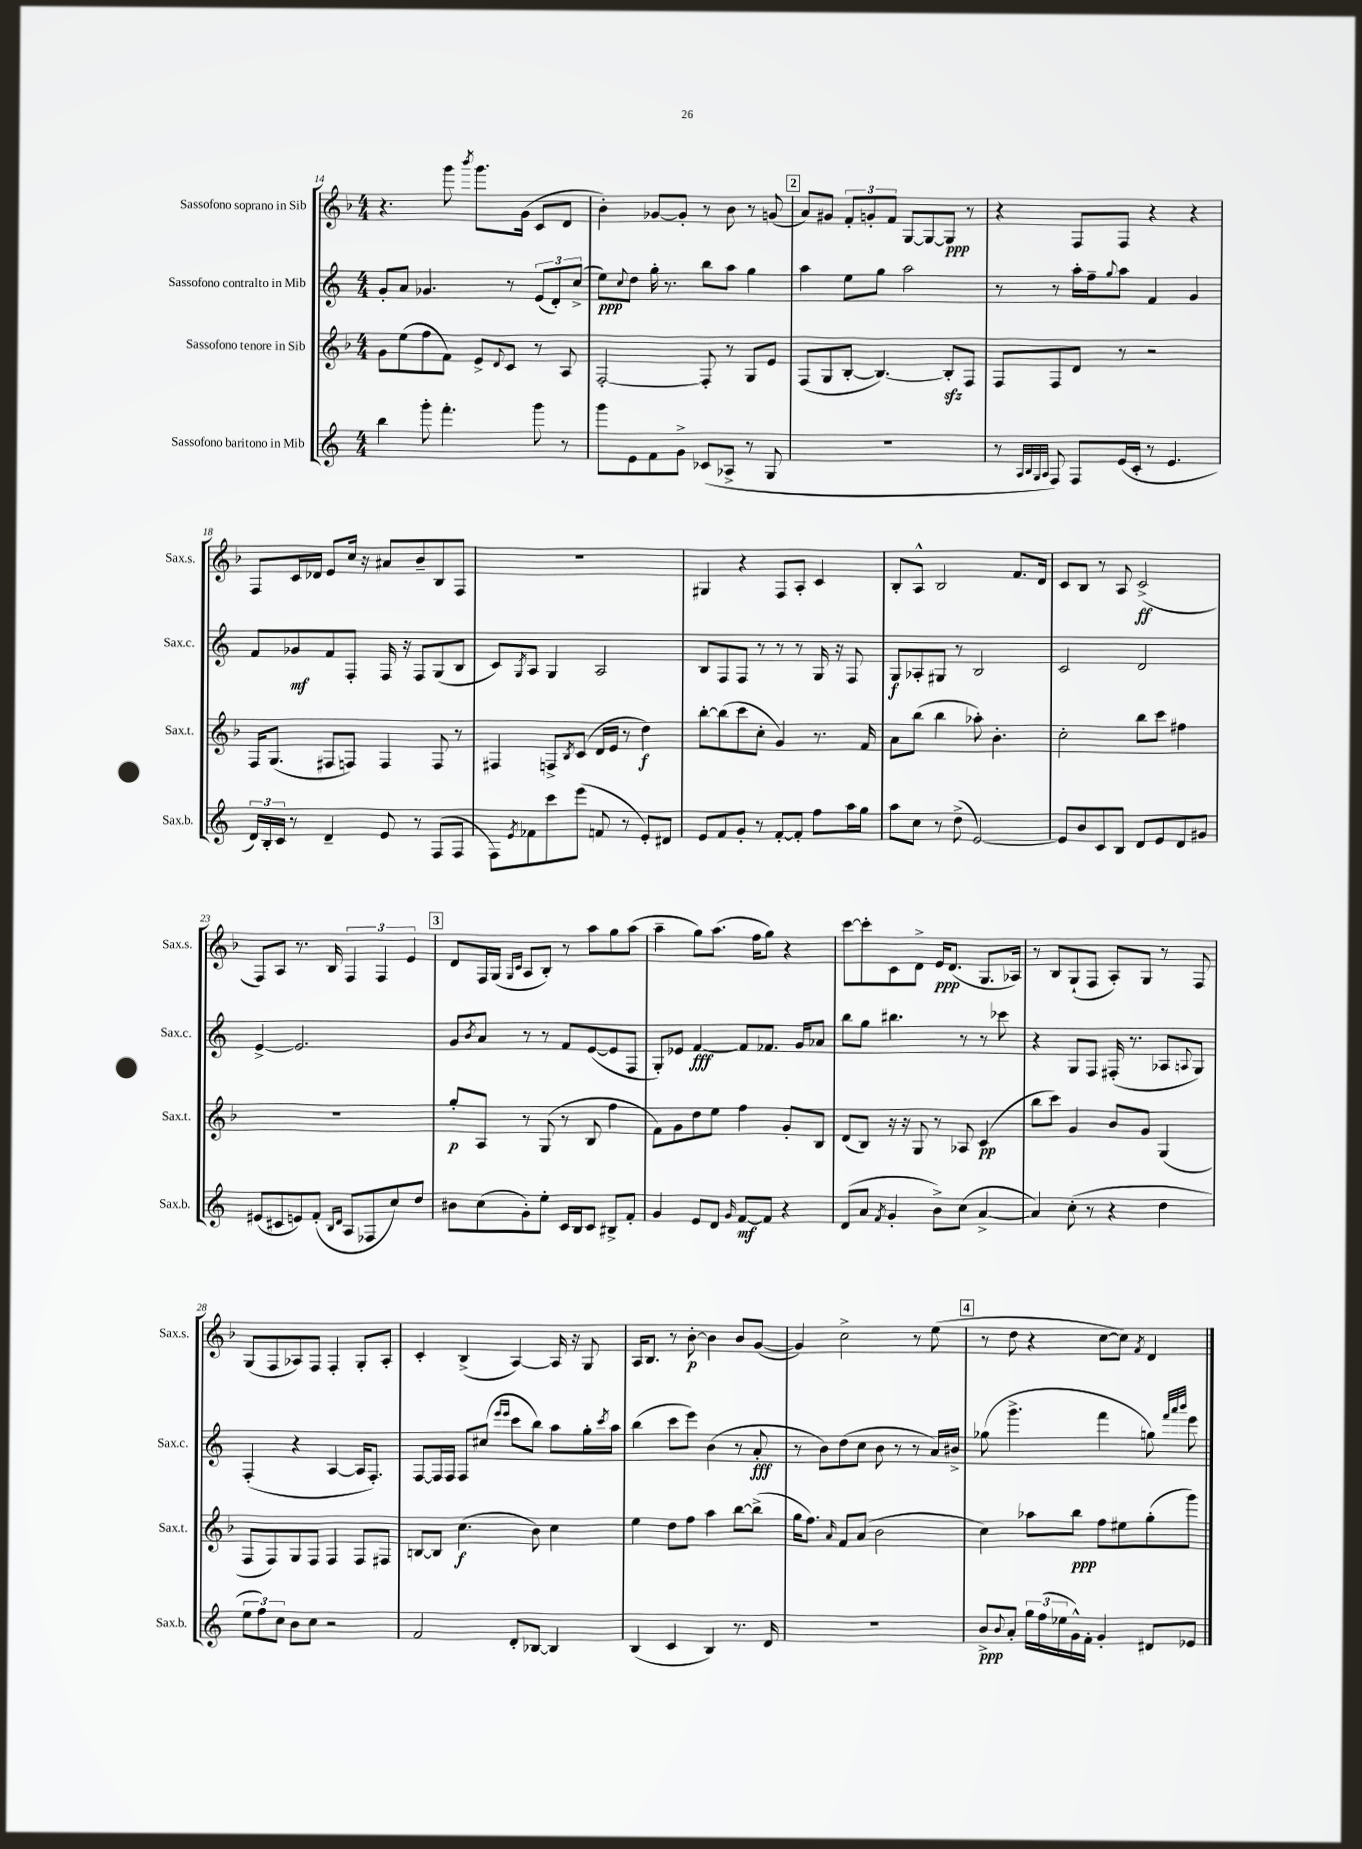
<<
\new StaffGroup <<
\new Staff = "s0" \with { instrumentName = "Sassofono soprano in Sib" shortInstrumentName = "Sax.s." } {
    \clef treble \key f \major \numericTimeSignature \time 4/4
    r4. g'''8 \acciaccatura { bes'''8 } g'''8. g'16( c'8 d'8 |
    bes'4-.) ges'8~ ges'8-. r8 bes'8 r8 g'8( |
    \mark \markup { \box "2" } a'8) gis'8 \tuplet 3/2 { f'8-. g'8-. f'8 } g8~ g8~ g8\ppp r8 |
    r4 f8 f8 r4 r4 |
    f8 c'16 des'16 e'8 c''16 r16 ais'8 bes'8-- bes8 f8 |
    R1 |
    gis4 r4 f8 a8-. c'4 |
    bes8-. a8-^ bes2 f'8. d'16 |
    c'8 bes8 r8 a8 c'2->\ff( |
    f8) a8 r8. bes16 \tuplet 3/2 { f4 f4 e'4 } |
    \mark \markup { \box "3" } d'8 f16 g16( \grace { g16 c'16 } a8 bes8-.) r8 a''8 g''8 a''8( |
    a''4-- g''8) a''8.( f''16 g''8) r4 |
    c'''8~ c'''8-. c'8 d'8-> e'16\ppp d'8.( g8. aes16) |
    r8 bes8 g8-!( f8 a8-.) g8 r8 f8 |
    g8( f8 aes8) f8 f4-. g8-. aes8-. |
    c'4-. bes4->( a4~) a16 r16 g8 |
    a16 bes8. r8 bes'8~-.\p bes'4 bes'8 g'8~( |
    g'4) c''2-> r8 e''8( |
    \mark \markup { \box "4" } r8 d''8 r4 c''8~ c''8) \acciaccatura { f'8 } d'4 \bar "|." |
}
\new Staff = "s1" \with { instrumentName = "Sassofono contralto in Mib" shortInstrumentName = "Sax.c." } {
    \clef treble \key c \major \numericTimeSignature \time 4/4
    g'8-. a'8 ges'4. r8 \tuplet 3/2 { e'8( d'8-.) c''8->( } |
    e''8\ppp) \appoggiatura { c''8 } d''8 g''16-. r8. b''8 a''8 g''4 |
    \mark \markup { \box "2" } a''4 e''8 g''8 a''2 |
    r8 r8 a''16-. f''16-- \appoggiatura { g''8 } a''8 f'4 g'4 |
    f'8 ges'8\mf f'8 f8-. f16 r16 f8 g8( b8 |
    c'8) \acciaccatura { g8 } a8 g4 a2 |
    b8 f8 f8 r8 r8 r8 g16 r16 f8 |
    g8\f aes8-. gis8 r8 b2 |
    c'2 d'2 |
    e'4~-> e'2. |
    \mark \markup { \box "3" } g'8 \acciaccatura { b'8 } a'8 r8 r8 f'8 e'8~( e'8 f8 |
    g8-.) ees'8 f'4~\fff f'8 fes'8. g'16 aes'8 |
    b''8 g''8 bis''4. r8 r8 ces'''8 |
    r4 g8 f8 fis16-.( r8. aes8 \appoggiatura { a8 } g8) |
    f4-.( r4 a4~ a16 f8.-.) |
    f8~ f16 f16 f8 cis''8( \grace { e'''16 e'''16 } c'''8 b''8) a''8 g''16-. \acciaccatura { c'''8 } a''16 |
    b''4( c'''8 e'''8) b'4( r8 a'8-.\fff |
    r8 b'8) d''8( c''8 b'8 r8 r8 a'16) bis'16-> |
    \mark \markup { \box "4" } ges''8( g'''4.-> f'''4 g''8) \grace { f'''32 a'''32 b'''32 } e'''8 \bar "|." |
}
\new Staff = "s2" \with { instrumentName = "Sassofono tenore in Sib" shortInstrumentName = "Sax.t." } {
    \clef treble \key f \major \numericTimeSignature \time 4/4
    g'8 e''8( f''8 f'8) e'8-> \appoggiatura { d'8 } c'8 r8 a8 |
    f2~-. f8-. r8 g8 e'8 |
    \mark \markup { \box "2" } f8( g8 bes8~-. bes4.~) bes8-.\sfz f8 |
    f8 f8 d'8 r8 r2 |
    f16 g8.( fis8 f8) f4 f8 r8 |
    fis4 f8-> \acciaccatura { bes8 } c'8( d'16 e'16 r8 d''4\f) |
    bes''8~-. bes''8( c'''8 c''8-. g'4) r8. f'16 |
    a'8 bes''8( bes''4 aes''8-.) bes'4.-. |
    c''2-. bes''8 c'''8 fis''4 |
    R1 |
    \mark \markup { \box "3" } g''8-.\p a8 r8 g8( r8 bes8 f''4 |
    f'8) g'8 d''8 e''8 f''4 g'8-. bes8 |
    d'8( bes8) r16 r16 g8 r8 aes8 c'4\pp( |
    bes''8 c'''8) g'4 bes'8 g'8 g4( |
    f8 f8) g8 f8 f4 f8 fis8 |
    b8~ b8 c''4.\f( bes'8) c''4 |
    e''4 d''8 f''8 a''4 bes''8~ bes''8->( |
    g''16 f''8.) \grace { a'16 } f'8 a'8( bes'2 |
    \mark \markup { \box "4" } c''4) aes''8 bes''8\ppp f''8 eis''8 g''8-.( g'''8) \bar "|." |
}
\new Staff = "s3" \with { instrumentName = "Sassofono baritono in Mib" shortInstrumentName = "Sax.b." } {
    \clef treble \key c \major \numericTimeSignature \time 4/4
    b''4 g'''8-. f'''4.-. g'''8 r8 |
    g'''8 e'8 f'8 g'8-> ces'8( aes8-> r8 g8 |
    \mark \markup { \box "2" } R1 |
    r8 \grace { a32 b32 g32 a32 } f8) f8 e'16( c'16-. r8 e'4. |
    \tuplet 3/2 { d'16) b16-. c'16 } r8 d'4-- e'8 r8 f8( f8 |
    f8) \acciaccatura { e'8 } fes'8 c'''8 e'''8( f'8 r8 e'8-.) dis'8 |
    e'8 f'8 g'8-. r8 f'8~-. f'8-. f''8 a''16 g''16 |
    a''8 c''8 r8 d''8->( e'2~) |
    e'8 b'8 c'8 b8 d'8 e'8 d'8 gis'8 |
    eis'8( cis'8 e'8) f'8-.( \grace { b16 d'16 } a8 fes8 c''8) d''8 |
    \mark \markup { \box "3" } bis'8 c''8( g'8-.) e''8-. c'16 b16 c'8 bis8-> f'8-. |
    g'4 e'8 d'8 \grace { g'16 } f'8~\mf f'8 r4 |
    d'8( a'8 \acciaccatura { f'8 } g'4-. b'8->) c''8( a'4~-> |
    a'4) c''8-.( r8 r4 d''4 |
    \tuplet 3/2 { e''8 f''8) c''8 } b'8 c''8 r2 |
    f'2 d'8-. bes8~ bes4 |
    b4( c'4 b4) r8. d'16 |
    R1 |
    \mark \markup { \box "4" } b'8->\ppp \appoggiatura { b'8 } a'8-. \tuplet 3/2 { g''16 f''16( ees''16 } g'16-^) f'16-. g'4-. dis'8 ees'8 \bar "|." |
}
>>
>>
\layout { \context { \Score currentBarNumber = #14 } }
